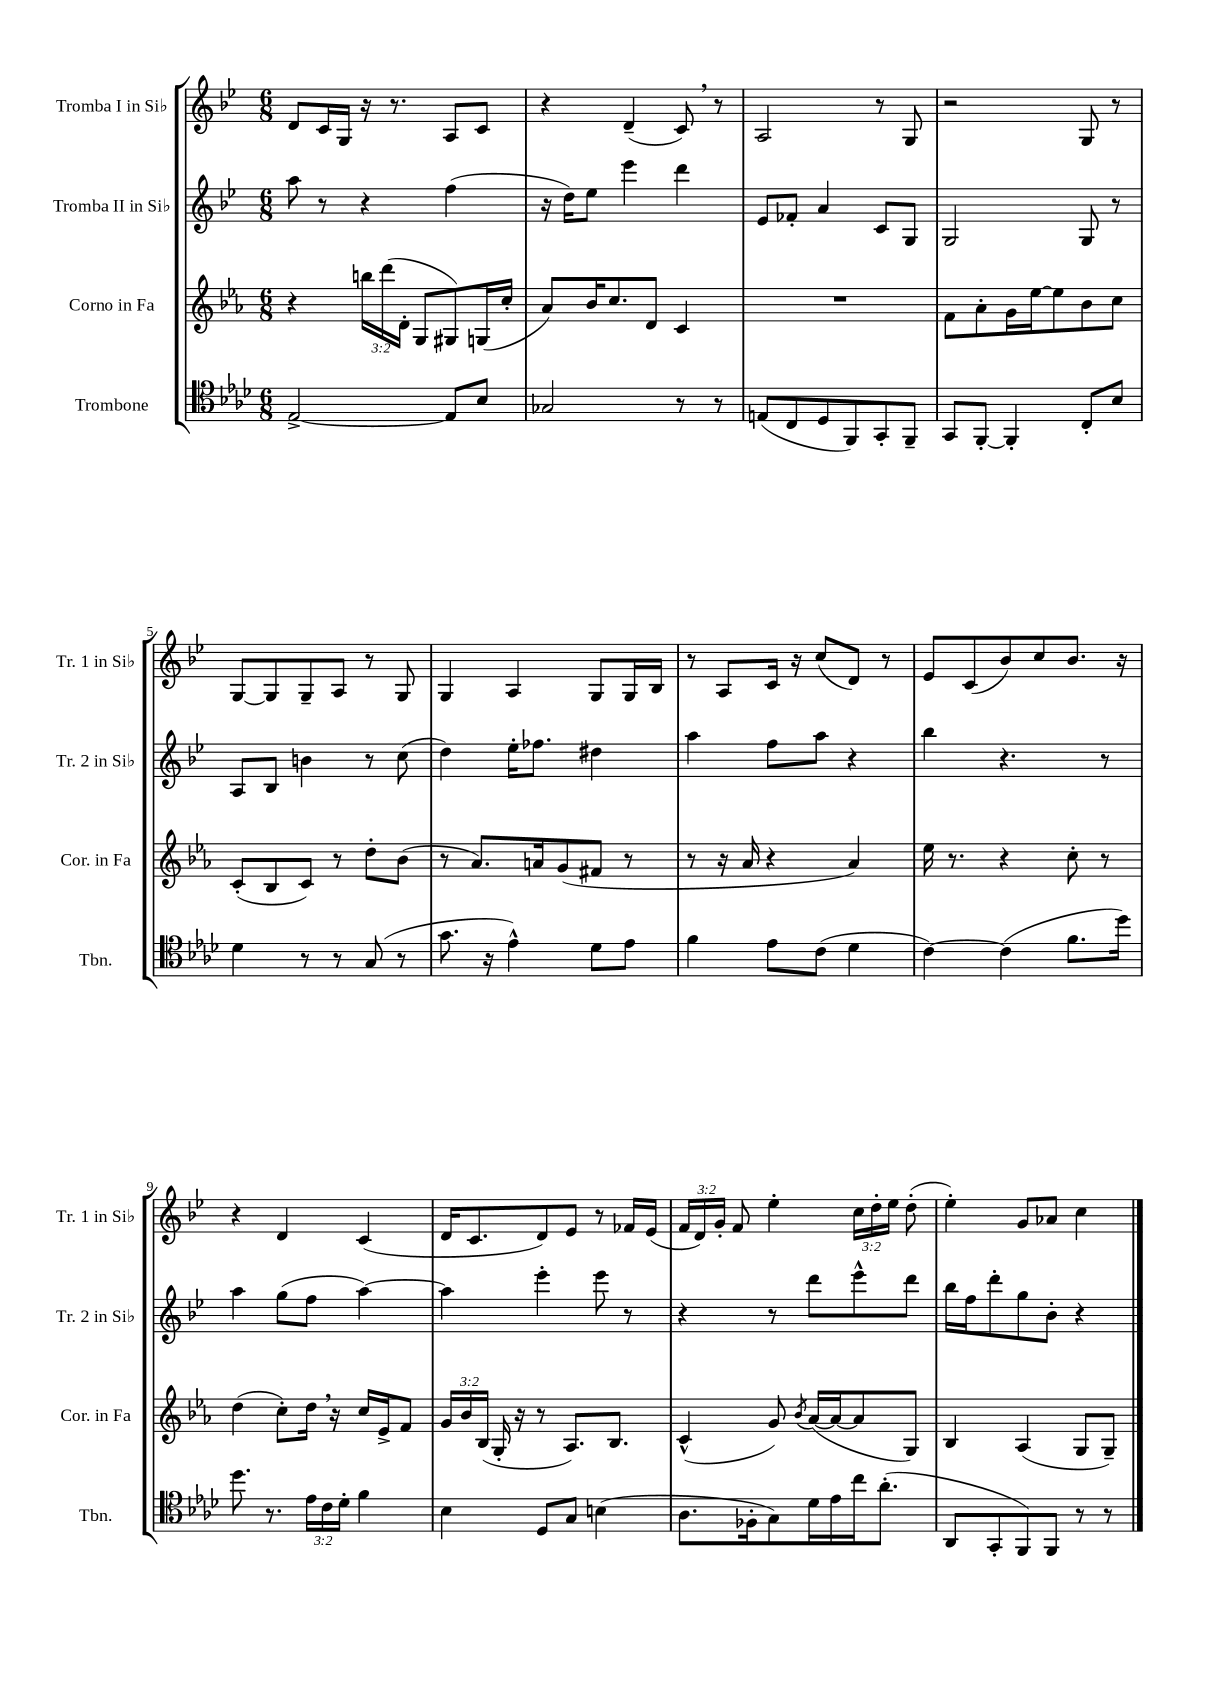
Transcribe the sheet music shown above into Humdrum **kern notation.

**kern	**kern	**kern	**kern
*staff4	*staff3	*staff2	*staff1
*clefC4	*clefG2	*clefG2	*clefG2
*k[b-e-a-d-]	*k[b-e-a-]	*k[b-e-]	*k[b-e-]
*M6/8	*M6/8	*M6/8	*M6/8
[2E-^	4r	8aa	8d
.	.	8r	16c
.	.	.	16G
.	24bb	4r	16r
.	(24ddd	.	.
.	.	.	8.r
.	24d'	.	.
.	8G	.	.
8E-]	8G#)	(4ff	8A
8B-	(16G	.	8c
.	16cc'	.	.
=	=	=	=
2G-	8a-)	16r	4r
.	.	16dd)	.
.	16b-	8ee-	.
.	8.cc	.	.
.	.	4eee-	(4d~
.	8d	.	.
8r	4c	4ddd	8c)
8r	.	.	8r
=	=	=	=
(8E	2.r	8e-	2A
8C	.	8f-'	.
8D-	.	4a	.
8FF)	.	.	.
8GG'	.	8c	8r
8FF~	.	8G	8G
=	=	=	=
8GG	8f	2G	2r
[8FF'	8a-'	.	.
4FF']	16g	.	.
.	[16ee-	.	.
.	8ee-]	.	.
8C'	8b-	8G	8G
8B-	8cc	8r	8r
=	=	=	=
4d-	(8c'	8A	[8G
.	8B-	8B-	8G]
8r	8c)	4b	8G~
8r	8r	.	8A
(8G	8dd'	8r	8r
8r	(8b-	(8cc	8G
=	=	=	=
8.g	8r	4dd)	4G
.	8.a-)	.	.
16r	.	.	.
4e-^^)	.	16ee-'	4A
.	16a	8.ff-	.
.	(8g	.	.
8d-	8f#	4dd#	8G
8e-	8r	.	16G
.	.	.	16B-
=	=	=	=
4f	8r	4aa	8r
.	16r	.	8A
.	16a-	.	.
8e-	4r	8ff	16c
.	.	.	16r
(8c	.	8aa	(8cc
4d-	4a-)	4r	8d)
.	.	.	8r
=	=	=	=
[4c)	16ee-	4bb-	8e-
.	8.r	.	.
.	.	.	(8c
(4c]	4r	4.r	8b-)
.	.	.	8cc
8.f	8cc'	.	8.b-
.	8r	8r	.
16dd-)	.	.	16r
=	=	=	=
8.dd-	(4dd	4aa	4r
8.r	.	.	.
.	8cc')	(8gg	4d
24e-	16dd	8ff	.
24c	.	.	.
.	16r	.	.
24d-'	.	.	.
4f	16cc	[4aa)	(4c
.	16e-^	.	.
.	8f	.	.
=	=	=	=
4B-	24g	4aa]	16d
.	24b-	.	.
.	.	.	8.c
.	(24B-	.	.
.	16G'	.	.
.	16r	.	.
8D-	8r	4eee-'	8d)
8G	8.A-)	.	8e-
(4B	.	8eee-	8r
.	8.B-	.	.
.	.	8r	16f-
.	.	.	(16e-
=	=	=	=
8.A-	(4c^^	4r	24f
.	.	.	24d)
.	.	.	24g'
.	.	.	8f
16F-'	.	.	.
8G)	8g)	8r	4ee-'
.	8qb-	.	.
16d-	([16a-	8ddd	.
16e-	16a-_	.	.
16cc	8a-]	8eee-^^	24cc
.	.	.	24dd'
(8.a-'	.	.	.
.	.	.	24ee-
.	8G)	8ddd	(8dd'
=	=	=	=
8AA-	4B-	16bb-	4ee-')
.	.	16ff	.
8GG'	.	8ddd'	.
8FF)	(4A-	8gg	8g
8FF	.	8b-'	8a-
8r	8G	4r	4cc
8r	8G~)	.	.
==	==	==	==
*-	*-	*-	*-
